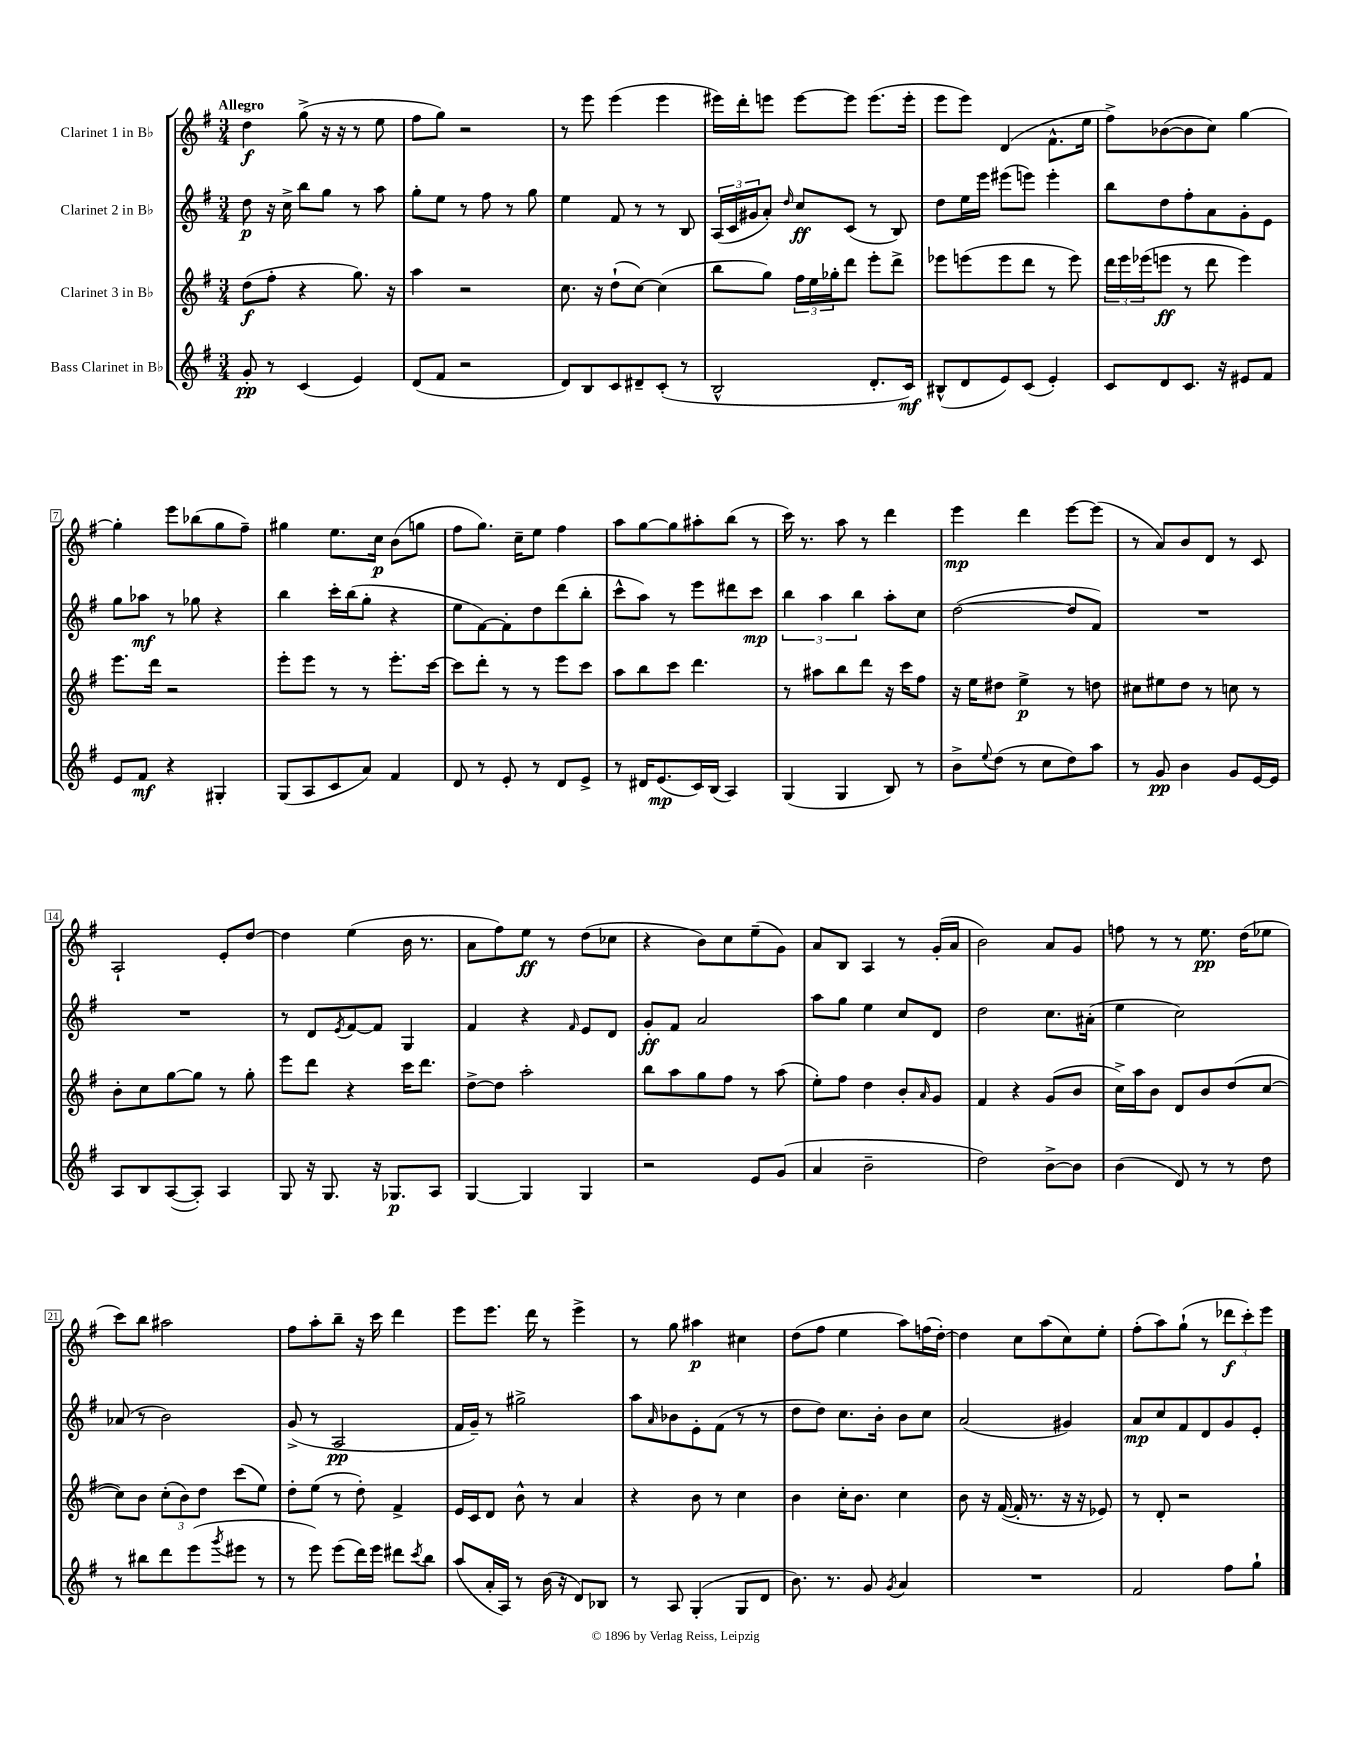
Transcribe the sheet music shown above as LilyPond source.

<<
\new StaffGroup <<
\new Staff = "s0" \with { instrumentName = "Clarinet 1 in Bb" } {
    \clef treble \key g \major \numericTimeSignature \time 3/4 \tempo "Allegro"
    d''4\f g''8->( r16 r16 r8 e''8 |
    fis''8 g''8) r2 |
    r8 e'''8 e'''4( e'''4 |
    eis'''16) d'''16-. e'''8 e'''8~ e'''8 e'''8.( e'''16-. |
    e'''8 e'''8) d'4( fis'8.-^ e''16 |
    fis''8->) bes'8~( bes'8 c''8) g''4~ |
    g''4-. e'''8 bes''8( g''8 fis''8--) |
    gis''4 e''8. c''16\p b'8( g''8 |
    fis''8 g''8.) c''16-- e''8 fis''4 |
    a''8 g''8~ g''8 ais''8-. b''8( r8 |
    c'''16) r8. a''8 r8 d'''4 |
    e'''4\mp d'''4 e'''8~ e'''8( |
    r8 a'8) b'8 d'8 r8 c'8 |
    a2-! e'8-. d''8~ |
    d''4 e''4( b'16 r8. |
    a'8 fis''8) e''8\ff r8 d''8( ces''8 |
    r4 b'8) c''8 e''8--( g'8) |
    a'8 b8 a4 r8 g'16-.( a'16 |
    b'2) a'8 g'8 |
    f''8 r8 r8 e''8.\pp d''16( ees''8 |
    c'''8) b''8 ais''2 |
    fis''8 a''8-. b''8-- r16 c'''16 d'''4 |
    e'''8 e'''8. d'''16 r8 e'''4-> |
    r8 g''8 ais''4\p cis''4 |
    d''8( fis''8 e''4 a''8) f''16( d''16~-.) |
    d''4 c''8 a''8( c''8) e''8-. |
    fis''8-.( a''8) g''8-!( r8 \tuplet 3/2 { des'''8\f c'''8-.) e'''8 } \bar "|." |
}
\new Staff = "s1" \with { instrumentName = "Clarinet 2 in Bb" } {
    \clef treble \key g \major \numericTimeSignature \time 3/4
    d''8\p r16 c''16-> b''8 g''8 r8 a''8 |
    g''8-. e''8 r8 fis''8 r8 g''8 |
    e''4 fis'8 r8 r8 b8 |
    \tuplet 3/2 { a16( c'16 gis'16 } a'8-.) \grace { d''16 } c''8\ff c'8( r8 b8) |
    d''8 e''16 e'''16 eis'''8( e'''8) e'''4-. |
    b''8 d''8 fis''8-. a'8 g'8-. e'8 |
    g''8 aes''8\mf r8 ges''8 r4 |
    b''4 c'''16-. b''16( g''8-. r4 |
    e''8 fis'8~) fis'8-. d''8 d'''8( b''8-. |
    c'''8-^ a''8) r8 e'''8 dis'''8 c'''8\mp |
    \tuplet 3/2 { b''4 a''4 b''4 } a''8-. c''8 |
    d''2~( d''8 fis'8) |
    R2. |
    R2. |
    r8 d'8 \acciaccatura { e'8 } fis'8~ fis'8 g4 |
    fis'4 r4 \grace { fis'16 } e'8 d'8 |
    g'8-.\ff fis'8 a'2 |
    a''8 g''8 e''4 c''8 d'8 |
    d''2 c''8. ais'16-.( |
    e''4 c''2) |
    aes'8( r8 b'2) |
    g'8->( r8 a2\pp |
    fis'16 g'16--) r8 gis''2-> |
    a''8 \grace { a'16 } bes'8 e'8-. fis'8( r8 r8 |
    d''8 d''8) c''8. b'16-. b'8 c''8 |
    a'2( gis'4) |
    a'8\mp c''8 fis'8 d'8 g'8 e'8-. \bar "|." |
}
\new Staff = "s2" \with { instrumentName = "Clarinet 3 in Bb" } {
    \clef treble \key g \major \numericTimeSignature \time 3/4
    d''8\f( fis''8-. r4 g''8.) r16 |
    a''4 r2 |
    c''8. r16 d''8-!( c''8~) c''4( |
    b''8 g''8) \tuplet 3/2 { fis''16 e''16 ges''16-. } d'''8 e'''8-. d'''8-> |
    ees'''8 e'''8( e'''8 d'''8 r8 e'''8) |
    \tuplet 3/2 { d'''16 e'''16 ees'''16( } e'''8\ff r8 d'''8 e'''4) |
    e'''8. d'''16 r2 |
    e'''8-. e'''8 r8 r8 e'''8.-. c'''16~ |
    c'''8 d'''8-. r8 r8 e'''8 c'''8 |
    a''8 b''8 c'''8 d'''4. |
    r8 ais''8 b''8 d'''8 r16 c'''16 fis''8 |
    r16 e''16 dis''8 e''4->\p r8 d''8 |
    cis''8 eis''8 d''8 r8 c''8 r8 |
    b'8-. c''8 g''8~ g''8 r8 g''8-. |
    e'''8 d'''8 r4 c'''16 d'''8. |
    d''8~-> d''8 a''2-. |
    b''8 a''8 g''8 fis''8 r8 a''8( |
    e''8-.) fis''8 d''4 b'8-. \grace { a'16 } g'8 |
    fis'4 r4 g'8( b'8 |
    c''16->) a''16 b'8 d'8 b'8 d''8( c''8~ |
    c''8) b'8 \tuplet 3/2 { c''8-.( b'8) d''8 } c'''8( e''8) |
    d''8-. e''8( r8 d''8-.) fis'4-> |
    e'16 c'16 d'8 b'8-^ r8 a'4 |
    r4 b'8 r8 c''4 |
    b'4 c''16-. b'8. c''4 |
    b'8 r16 fis'16~( fis'16-. r8. r16 r16 ees'8) |
    r8 d'8-. r2 \bar "|." |
}
\new Staff = "s3" \with { instrumentName = "Bass Clarinet in Bb" } {
    \clef treble \key g \major \numericTimeSignature \time 3/4
    g'8-.\pp r8 c'4( e'4) |
    d'8( fis'8 r2 |
    d'8) b8 c'8 dis'8-- c'8-.( r8 |
    b2-^ d'8.-. c'16\mf) |
    bis8-^( d'8 e'8) c'8( e'4-.) |
    c'8 d'8 c'8. r16 eis'8 fis'8 |
    e'8 fis'8\mf r4 gis4-. |
    g8( a8 c'8 a'8) fis'4 |
    d'8 r8 e'8-. r8 d'8 e'8-> |
    r8 dis'16 e'8.\mp( c'16) b16( a4) |
    g4( g4 b8) r8 |
    b'8-> \appoggiatura { e''8 } d''8( r8 c''8 d''8) a''8 |
    r8 g'8\pp b'4 g'8 e'16~ e'16 |
    a8 b8 a8~( a8-.) a4 |
    g8 r16 g8. r16 ges8.\p a8 |
    g4~ g4 g4 |
    r2 e'8 g'8( |
    a'4 b'2-- |
    d''2) b'8~-> b'8 |
    b'4( d'8) r8 r8 d''8 |
    r8 bis''8 d'''8 e'''8( \acciaccatura { g'''8 } eis'''8 r8 |
    r8 e'''8) e'''8( d'''16) e'''16 dis'''8 \acciaccatura { c'''8 } b''8 |
    a''8( a'16-. a16) r8 b'16( r16 d'8) bes8 |
    r8 a8 g4-.( g8 d'8 |
    b'8.) r8. g'8 \acciaccatura { g'8 } a'4 |
    R2. |
    fis'2 fis''8 g''8-! \bar "|." |
}
>>
>>
\layout { \context { \Score \override BarNumber.stencil = #(make-stencil-boxer 0.1 0.3 ly:text-interface::print) } }
